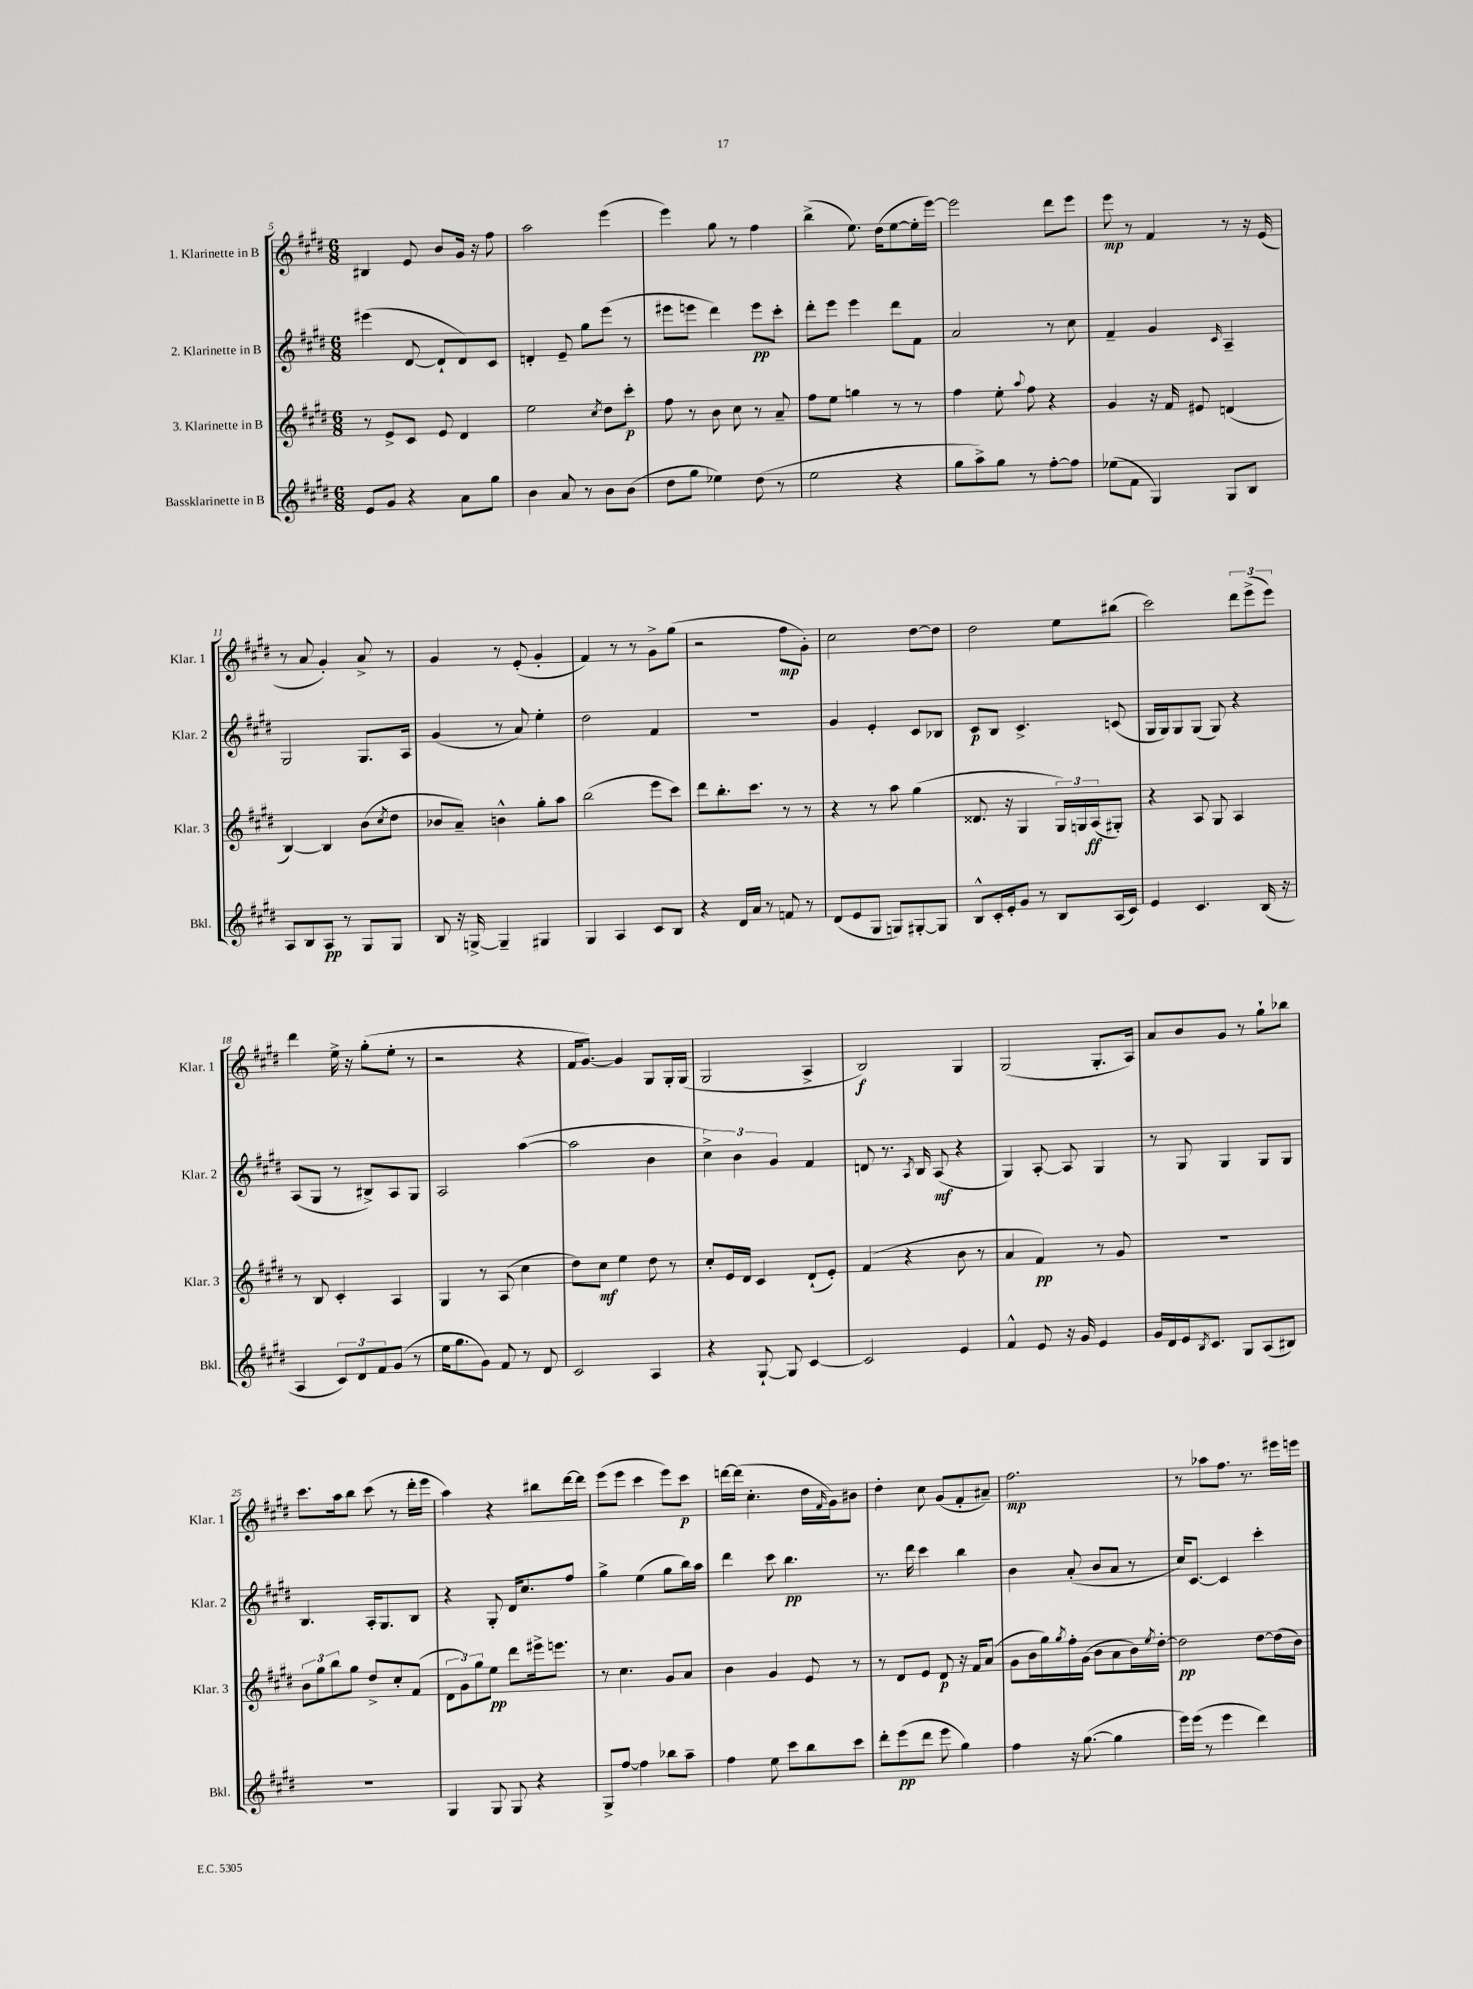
<<
\new StaffGroup <<
\new Staff = "s0" \with { instrumentName = "1. Klarinette in B" shortInstrumentName = "Klar. 1" } {
    \clef treble \key e \major \numericTimeSignature \time 6/8
    bis4 e'8 b'8 gis'16 r16 fis''8 |
    a''2 e'''4( |
    e'''4) gis''8 r8 fis''4 |
    b''4->( e''8.) dis''16( e''8~ e''16-. e'''16~) |
    e'''2 dis'''8 e'''8 |
    e'''8\mp r8 fis'4 r8 r16 e'16( |
    r8 a'8 gis'4-.) a'8-> r8 |
    gis'4 r8 e'8-.( gis'4-. |
    fis'4) r8 r8 gis'8-> gis''8( |
    r2 fis''8\mp gis'8-.) |
    cis''2 dis''8~ dis''8 |
    dis''2 e''8 bis''8( |
    cis'''2) \tuplet 3/2 { dis'''8 e'''8->( e'''8) } |
    dis'''4 e''16-> r16 gis''8-.( e''8-. r8 |
    r2 r4 |
    fis'16 gis'8.~) gis'4 gis8 gis16-. gis16( |
    gis2 a4-> |
    b2\f) gis4 |
    gis2( gis8.-. a16) |
    a'8 b'8 gis'8 r8 gis''8-! bes''8 |
    cis'''8. a''16 b''8 cis'''8( r8 dis'''16-. e'''16 |
    a''4) r4 bis''8 dis'''16~ dis'''16 |
    e'''8( e'''8 cis'''4 e'''8) cis'''8\p |
    d'''16~ d'''16( cis''4.-. dis''16 \grace { fis'16 } gis'16) bis'8 |
    dis''4-. cis''8 gis'8( fis'8-. ais'8--) |
    fis''2.\mp |
    r8 aes''8 fis''8. r8. eis'''16 e'''16 \bar "|." |
}
\new Staff = "s1" \with { instrumentName = "2. Klarinette in B" shortInstrumentName = "Klar. 2" } {
    \clef treble \key e \major \numericTimeSignature \time 6/8
    eis'''4( dis'8~ dis'8-! dis'8) cis'8 |
    d'4-. e'8-- gis''8 e'''8( r8 |
    eis'''8 e'''8 dis'''4) e'''8\pp cis'''8-. |
    dis'''8-. e'''8 e'''4 dis'''8 fis'8 |
    a'2 r8 cis''8 |
    fis'4-- gis'4 \grace { cis'16 } a4-- |
    gis2 gis8. a16 |
    gis'4( r8 a'8) e''4-. |
    dis''2 fis'4 |
    R2. |
    gis'4 e'4-. cis'8 bes8 |
    cis'8\p b8 cis'4.-> c'8( |
    gis16 gis16) gis8 gis8( gis8) r4 |
    a8( gis8 r8 bis8->) a8 gis8 |
    a2 a''4~( |
    a''2 b'4 |
    \tuplet 3/2 { cis''4->) b'4 gis'4 } fis'4 |
    d'8 r8. \acciaccatura { a8 } b16 a8\mf( r4 |
    gis4) a8~-. a8 gis4 |
    r8 gis8 gis4 gis8 gis8 |
    b4. a16-. gis8. b8 |
    r4 gis8-. dis'16 cis''8. fis''8 |
    gis''4-> e''4( gis''8 b''16) a''16 |
    dis'''4 cis'''8 b''4.\pp |
    r8. dis'''16 cis'''4 b''4 |
    b'4 a'8-.( b'8 a'8 r8 |
    cis''16) cis'8.~ cis'4 cis'''4-. \bar "|." |
}
\new Staff = "s2" \with { instrumentName = "3. Klarinette in B" shortInstrumentName = "Klar. 3" } {
    \clef treble \key e \major \numericTimeSignature \time 6/8
    r8 e'8-> cis'8 e'8 dis'4 |
    e''2 \acciaccatura { cis''8 } dis''8 cis'''8-.\p |
    fis''8 r8 b'8 cis''8 r8 a'8-- |
    fis''8 e''8 g''4 r8 r8 |
    fis''4 e''8-. \appoggiatura { a''8 } fis''8 r4 |
    gis'4 r16 fis'16 eis'8 d'4( |
    b4~) b4 b'8( \acciaccatura { cis''8 } dis''8 |
    bes'8 a'8--) b'4-^ gis''8-. a''8 |
    b''2( e'''8 cis'''8) |
    dis'''8 b''8.-. cis'''8. r8 r8 |
    r4 r8 a''8 gis''4( |
    disis'8. r16 gis4 \tuplet 3/2 { gis16) g16 a16\ff( } gis8-.) |
    r4 a8 gis8 a4 |
    r8 b8 cis'4-. a4 |
    gis4 r8 a8( cis''4 |
    dis''8) cis''8\mf e''4 dis''8 r8 |
    cis''8-. e'16 dis'16 cis'4 dis'8-!( e'8-.) |
    fis'4( r4 b'8 r8 |
    a'4 fis'4\pp) r8 gis'8 |
    R2. |
    \tuplet 3/2 { b'8 gis''8 b''8 } gis''8 dis''8-> cis''8-. fis'8( |
    \tuplet 3/2 { dis'8 gis'8) gis''8 } e''8\pp dis'''8 eis'''16-> e'''8. |
    r8 cis''4. gis'8 a'8 |
    b'4 gis'4 e'8 r8 |
    r8 dis'8 e'8 dis'8\p r16 fis'16 a'8( |
    gis'8 b'16 gis''16) \acciaccatura { gis''8 } fis''16-. gis'16( b'8 a'8 b'16) \acciaccatura { e''8 } dis''16~-. |
    dis''2\pp dis''8~ dis''16( b'16) \bar "|." |
}
\new Staff = "s3" \with { instrumentName = "Bassklarinette in B" shortInstrumentName = "Bkl." } {
    \clef treble \key e \major \numericTimeSignature \time 6/8
    e'8 gis'8 r4 a'8 gis''8 |
    b'4 a'8 r8 b'8 b'8( |
    dis''8 gis''8 ees''4) dis''8( r8 |
    e''2 r4 |
    gis''8 a''8->) gis''8 r8 fis''8~-. fis''8 |
    ees''8( fis'8 gis4) gis8 b8 |
    a8 b8 a8\pp r8 gis8 gis8 |
    b8 r16 g16~-> g4-- gis4 |
    gis4 a4 cis'8 b8 |
    r4 dis'16 a'16 r8 f'8 r8 |
    dis'8( e'8 gis8 g8) gis8~-. gis8 |
    b8-^ cis'16-. e'16-. gis'8 r8 b8 a16( cis'16) |
    e'4 cis'4. b16( r16 |
    a4 \tuplet 3/2 { cis'8) dis'8 fis'8 } gis'8( r8 |
    e''16 gis''8. gis'8) fis'8 r8 dis'8 |
    cis'2 a4 |
    r4 gis8~-! gis8 cis'4~ |
    cis'2 e'4 |
    fis'4-^ e'8 r16 gis'16 e'4 |
    gis'16 dis'16 e'16 \acciaccatura { b8 } cis'8. gis8 a8( bis8) |
    R2. |
    gis4 gis8 gis8 r4 |
    gis8-> fis''8~ fis''4 bes''8 a''8-- |
    fis''4 e''8 cis'''8 b''8 cis'''8 |
    dis'''8-. e'''8\pp( dis'''8 e'''8 gis''4) |
    fis''4 r16 gis''8.~( gis''4 |
    e'''16) e'''16( r8 e'''4 dis'''4) \bar "|." |
}
>>
>>
\layout { \context { \Score currentBarNumber = #5 } }
